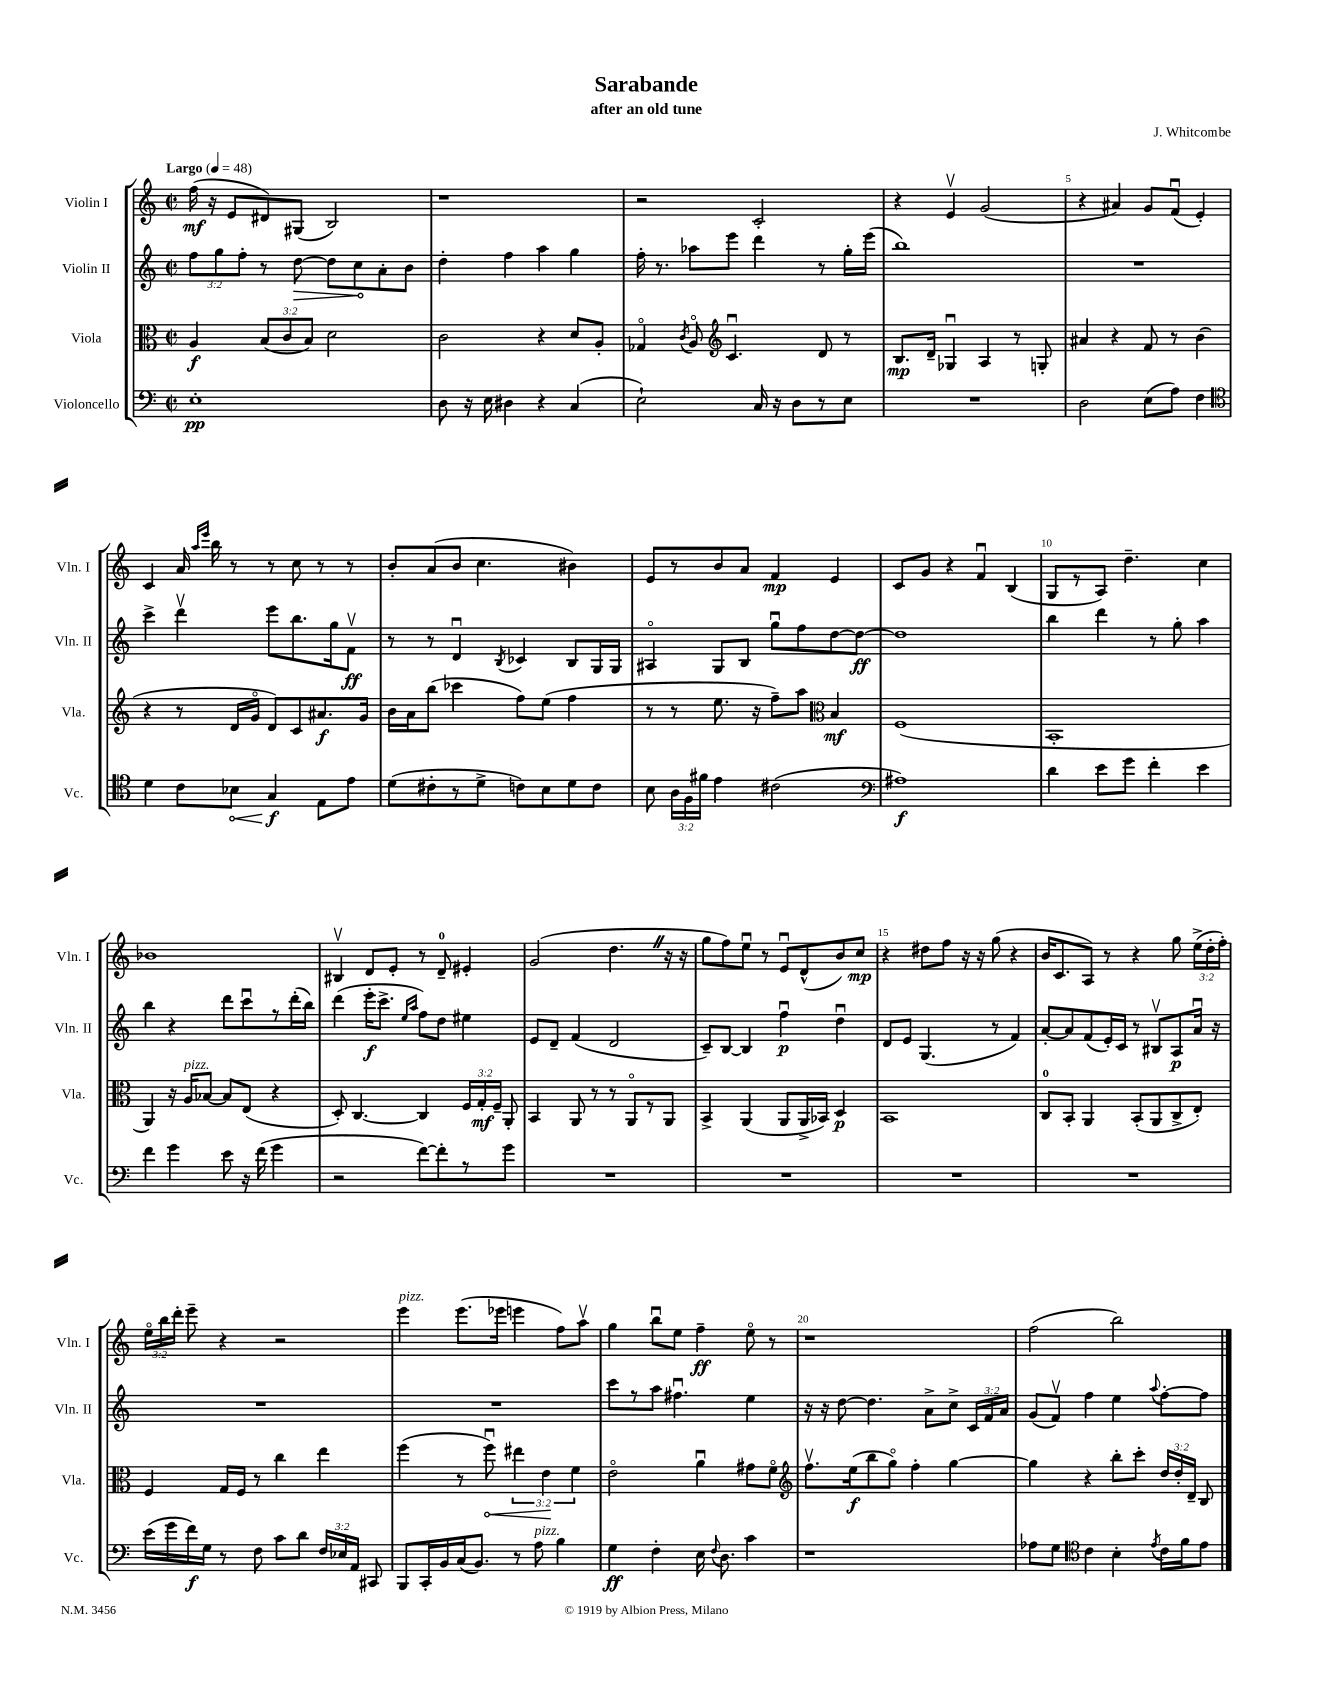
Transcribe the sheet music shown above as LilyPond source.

\header { title = "Sarabande" composer = "J. Whitcombe" subtitle = "after an old tune" }
<<
\new StaffGroup <<
\new Staff = "s0" \with { instrumentName = "Violin I" shortInstrumentName = "Vln. I" } {
    \clef treble \key c \major \defaultTimeSignature \time 2/2 \override Staff.TupletNumber.text = #tuplet-number::calc-fraction-text \tempo "Largo" 4 = 48
    \autoBeamOff f''16\mf( r16 e'8[ dis'8) gis8]( b2) |
    r1 |
    r2 c'2-. |
    r4 e'4\upbow g'2( |
    r4 ais'4) g'8[ f'8]\downbow( e'4-.) |
    c'4 a'16 \grace { a''16[ e'''16] } b''16 r8 r8 c''8 r8 r8 |
    b'8[-. a'8( b'8] c''4. bis'4) |
    e'8[ r8 b'8 a'8] f'4\mp e'4 |
    c'8[ g'8] r4 f'4\downbow b4( |
    g8[ r8 a8]) d''4.-- c''4 |
    bes'1 |
    bis4\upbow d'8[ e'8]-. r8 d'8-0-- eis'4-. |
    g'2( d''4. \once \override BreathingSign.text = \markup { \musicglyph "scripts.caesura.straight" } \breathe r16 r16 |
    g''8[ f''8) e''8]\downbow r8 e'8[\downbow d'8-^( b'8) c''8]\mp |
    r4 dis''8[ f''8] r16 r16 g''8( r4 |
    b'16[ c'8. a8]) r8 r4 g''8 \tuplet 3/2 { e''16[->( d''16-. f''16]-.) } |
    \tuplet 3/2 { e''16[\flageolet b''16 d'''16]-. } e'''8-- r4 r2 |
    e'''4^\markup { \italic "pizz." } e'''8.[( ees'''16] e'''4 f''8[) a''8]\upbow |
    g''4 b''8[\downbow e''8] f''4--\ff e''8\flageolet r8 |
    r1 |
    f''2( b''2) \bar "|." |
}
\new Staff = "s1" \with { instrumentName = "Violin II" shortInstrumentName = "Vln. II" } {
    \clef treble \key c \major \defaultTimeSignature \time 2/2 \override Staff.TupletNumber.text = #tuplet-number::calc-fraction-text
    \autoBeamOff \tuplet 3/2 { f''8[ g''8 f''8]-. } r8 \once \override Hairpin.circled-tip = ##t d''8~\> d''8[ c''8\! a'8-. b'8] |
    d''4-. f''4 a''4 g''4 |
    f''16-. r8. aes''8[ e'''8] d'''4 r8 g''16[-. e'''16]( |
    b''1) |
    R1 |
    c'''4-> d'''4\upbow e'''8[ b''8. g''16 f'8]\upbow\ff |
    r8 r8 d'4\downbow \acciaccatura { b8 } ces'4 b8[ g16 g16] |
    ais4\flageolet g8[ b8] g''8[\downbow f''8 d''8~ d''8]~\ff |
    d''1 |
    b''4 d'''4 r8 g''8-. a''4 |
    b''4 r4 d'''8[ c'''8\downbow r8 d'''16-.( b''16]) |
    d'''4( e'''16[-.\f c'''8.]-> \grace { e''16[ a''16] } f''8[) d''8] eis''4 |
    e'8[ d'8]-- f'4( d'2 |
    c'8[--) b8]~ b4 f''4\downbow\p d''4\downbow |
    d'8[ e'8] g4.( r8 f'4) |
    a'8[~-. a'8 f'8( e'16-.) c'16] r8 bis8[\upbow a8\p a'16]\downbow r16 |
    R1 |
    R1 |
    c'''8[ r8 a''8] fis''4.\downbow e''4 |
    r16 r16 d''8~ d''4. a'8[-> c''8]-> \tuplet 3/2 { c'16[ f'16 a'16] } |
    g'8[( f'8]\upbow) f''4 e''4 \appoggiatura { a''8 } f''8[~-. f''8] \bar "|." |
}
\new Staff = "s2" \with { instrumentName = "Viola" shortInstrumentName = "Vla." } {
    \clef alto \key c \major \defaultTimeSignature \time 2/2 \override Staff.TupletNumber.text = #tuplet-number::calc-fraction-text
    \autoBeamOff a4\f \tuplet 3/2 { b8[( c'8 b8]) } d'2 |
    c'2 r4 d'8[ a8]-. |
    ges4\flageolet \acciaccatura { c'8 } a8\flageolet \clef treble c'4.\downbow d'8 r8 |
    b8.[\mp d'16]-- ges4\downbow a4 r8 g8-. |
    ais'4 r4 f'8 r8 b'4( |
    r4 r8 d'16[ g'16]\flageolet d'8[) c'8 ais'8.\f g'16] |
    b'16[ a'16 b''8]( ces'''4 f''8[) e''8]( f''4 |
    r8 r8 e''8. r16 f''8[--) a''8] \clef alto b4\mf |
    f1( |
    b,1-. |
    a,4) r16 a16[^\markup { \italic "pizz." } bes8]~ bes8[ e8]( r4 |
    d8-.) c4.~ c4 \tuplet 3/2 { f16[ g16-.\mf f16]-- } a,8-. |
    b,4 a,8 r8 r8 a,8[\flageolet r8 a,8] |
    b,4-> a,4( a,8[ a,16-> bes,16]) d4\p |
    b,1 |
    c8[-0 b,8]-. a,4 b,8[-.( a,8 c8-> e8]-.) |
    f4 g16[ f16] r8 c''4 e''4 |
    f''4( r8 \once \override Hairpin.circled-tip = ##t f''8\downbow\<) \tuplet 3/2 { eis''4 e'4\! f'4 } |
    e'2\flageolet a'4\downbow gis'8[ f'8]\flageolet |
    \clef treble f''8.[\upbow e''16\f( b''8 g''8]\flageolet) f''4-. g''4~ |
    g''4 r4 b''8[-. c'''8]-. \tuplet 3/2 { d''16[ d''16-. d'16]-- } b8 \bar "|." |
}
\new Staff = "s3" \with { instrumentName = "Violoncello" shortInstrumentName = "Vc." } {
    \clef bass \key c \major \defaultTimeSignature \time 2/2 \override Staff.TupletNumber.text = #tuplet-number::calc-fraction-text
    \autoBeamOff e1-.\pp |
    d8 r16 e16 dis4 r4 c4( |
    e2-!) c16 r16 d8[ r8 e8] |
    R1 |
    d2 e8[( a8]) f4 |
    \clef tenor d'4 c'8[ \once \override Hairpin.circled-tip = ##t bes8]\< g4\f\! e8[ e'8] |
    d'8[( cis'8-. r8 d'8]-> c'8[) b8 d'8 c'8] |
    b8 \tuplet 3/2 { a16[ f16 fis'16] } e'4 cis'2( |
    \clef bass ais1\f) |
    d'4 e'8[ g'8] f'4-. e'4 |
    f'4 g'4 e'8 r16 f'16( g'4 |
    r2 f'8[~) f'8-. r8 g'8] |
    R1 |
    R1 |
    R1 |
    R1 |
    e'16[( g'16 f'16\f) g16] r8 f8 c'8[ d'8] \tuplet 3/2 { f16[ ees16 a,16] } cis,8 |
    b,,8[ c,16-. b,16 c16( b,8.]) r8 a8^\markup { \italic "pizz." } b4 |
    g4\ff f4-. e16 \appoggiatura { f8 } d8. c'4 |
    r1 |
    aes8[ g8] \clef tenor c'4 b4-. \acciaccatura { e'8 } c'16[ f'16 e'8] \bar "|." |
}
>>
>>
\layout { \context { \Score \override BarNumber.break-visibility = ##(#f #t #t) barNumberVisibility = #(every-nth-bar-number-visible 5) } }
